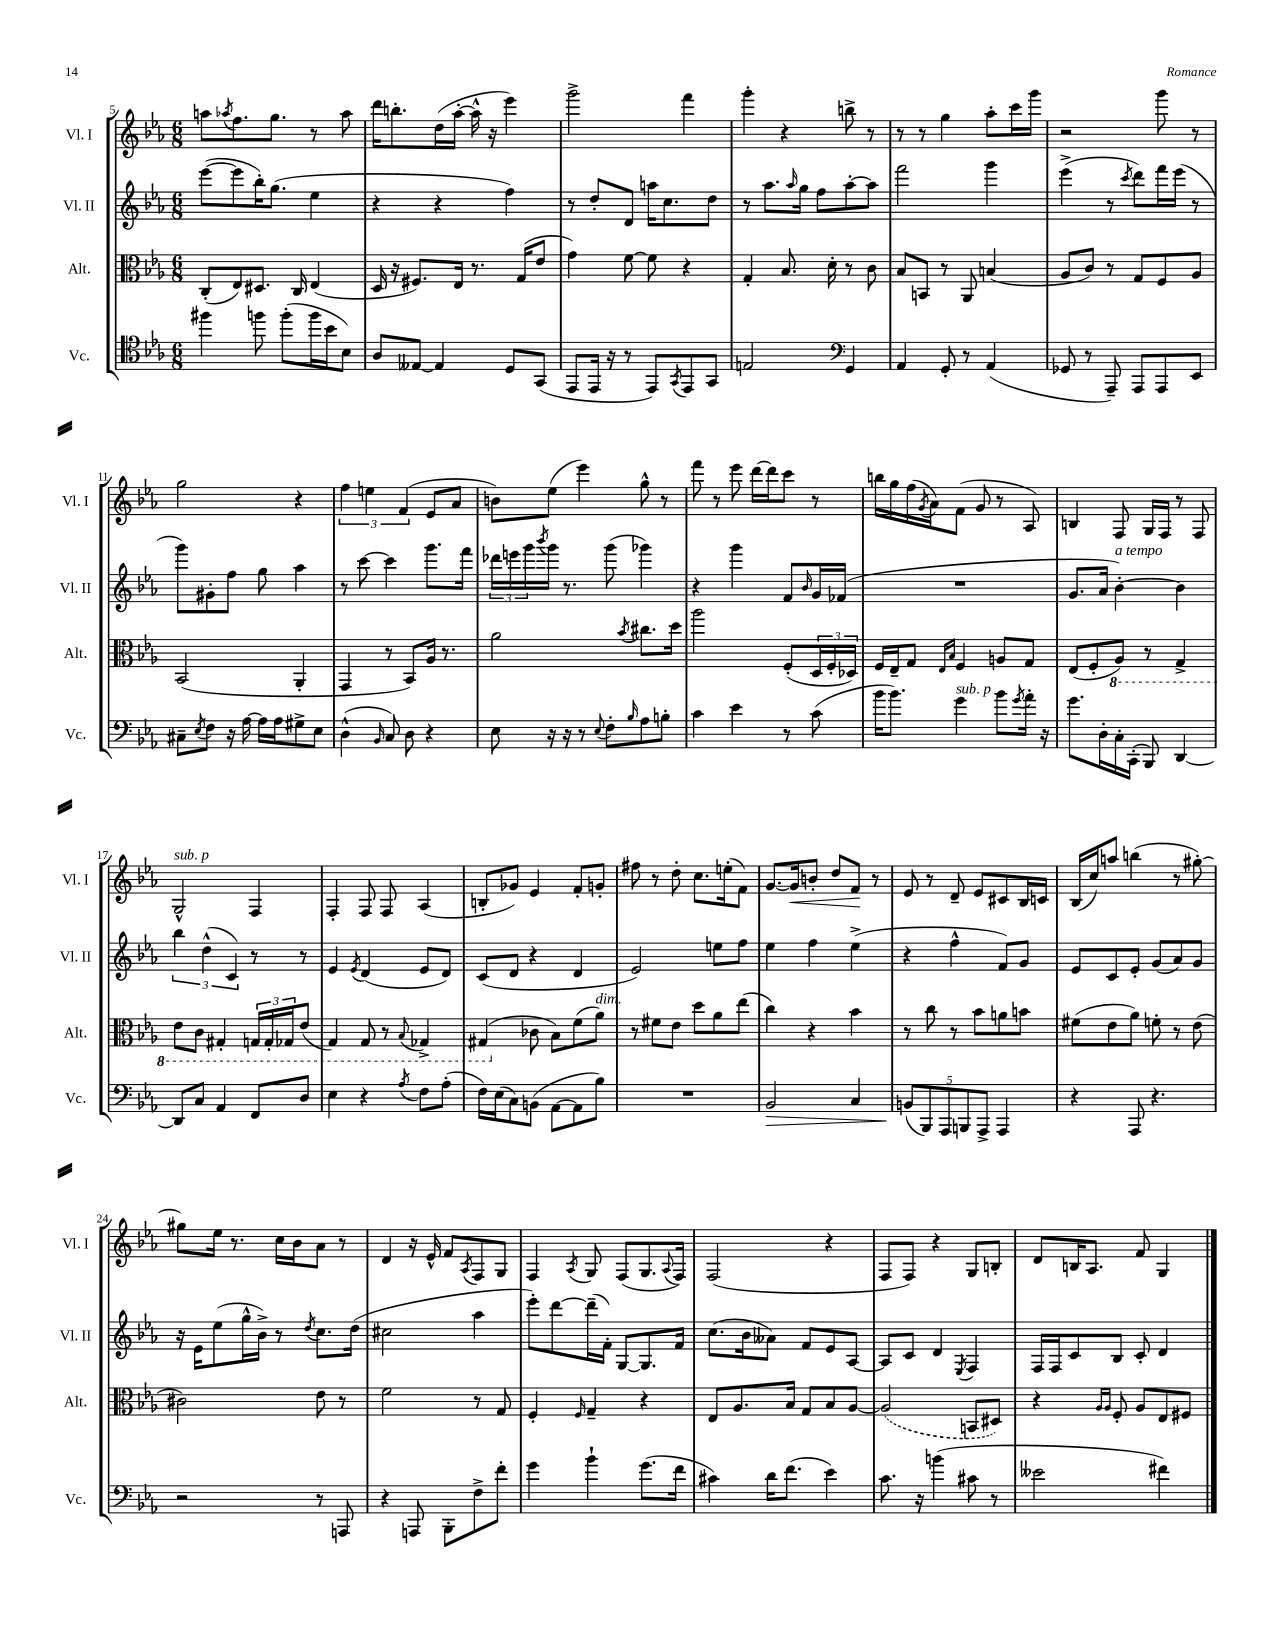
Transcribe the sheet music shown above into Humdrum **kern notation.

**kern	**kern	**kern	**kern
*staff4	*staff3	*staff2	*staff1
*clefC4	*clefC3	*clefG2	*clefG2
*k[b-e-a-]	*k[b-e-a-]	*k[b-e-a-]	*k[b-e-a-]
*M6/8	*M6/8	*M6/8	*M6/8
4ff#	(8C'	([8eee-	8aa
.	.	.	8qaa-
.	8E-)	8eee-]	8.ff
8ff	8.D#	16bb-')	.
.	.	(8.gg	8.gg
(8ff'	.	.	.
.	16C	.	.
16ff	(4E-	4ee-	8r
16b-	.	.	.
8B-)	.	.	8aa-
=	=	=	=
8A-	16D	4r	16ddd
.	16r	.	8.bb'
[8E--	8.F#)	.	.
4E--]	.	4r	(16dd
.	16E-	.	[16aa-'
.	8.r	.	16aa-^^]
.	.	.	16r
8D	.	4ff)	4eee-)
.	(16G	.	.
(8GG	8e-	.	.
=	=	=	=
8EE-	4g)	8r	2ggg^
16EE-	.	8dd'	.
16r	.	.	.
8r	[8f	8d	.
8EE-)	8f]	16aa	.
.	.	8.cc	.
8qGG	.	.	.
8EE-	4r	.	4fff
8GG	.	8dd	.
=	=	=	=
2E	4G'	8r	4ggg'
.	.	8.aa-	.
.	8.B-	.	4r
.	.	16qqaa-	.
.	.	16gg	.
.	.	8ff	.
.	16d'	.	.
*clefF4	*	*	*
4GG	8r	[8aa-'	8bb^
.	8c	8aa-]	8r
=	=	=	=
4AA-	8B-	2fff	8r
.	8BB	.	8r
8GG'	8r	.	4gg
8r	8AA-	.	.
(4AA-	(4B	4ggg	8aa-'
.	.	.	16ccc
.	.	.	16ggg
=	=	=	=
8GG-	8A-	(4eee-^	2r
8r	8c)	.	.
8AAA-~)	8r	8r	.
.	.	8qccc	.
8AAA-	8G	8ddd)	.
8AAA-	8F	16fff	8ggg
.	.	(16eee-	.
8EE-	8A-	8r	8r
=	=	=	=
8C#~	(2BB-	8ggg)	2gg
8qE-	.	.	.
8F	.	8g#'	.
16r	.	8ff	.
[16A-	.	.	.
16A-]	.	8gg	.
16A-	.	.	.
8G#^	4AA-'	4aa-	4r
8E-	.	.	.
=	=	=	=
(4D^^	4GG	8r	6ff
.	.	[8ccc	.
.	.	.	6ee
16qqBB-	.	.	.
8C)	8r	4ccc]	.
.	.	.	(6f
8D	8BB-)	.	.
4r	16A-	8.ggg	8e-
.	8.r	.	.
.	.	.	8a-
.	.	16fff	.
=	=	=	=
8E-	2a-	24ddd-	8b)
.	.	24eee	.
.	.	24ggg	.
.	.	8qbbb-	.
16r	.	16ggg	(8ee-
16r	.	8.r	.
8r	.	.	4eee-)
8qqE-	.	.	.
8F'	.	(8ggg	.
16qqB-	8qb-	.	.
8A-	8.cc#	4ggg-)	8gg^^
8B'	.	.	8r
.	16dd	.	.
=	=	=	=
4c	2aa-	4r	8fff
.	.	.	8r
4e-	.	4ggg	8eee-
.	.	.	[16ddd
.	.	.	16ddd]
8r	(8F'	8f	8ccc
.	.	16qqb-	.
(8c	24D	16g	8r
.	24F'	.	.
.	.	(16f-	.
.	24D-)	.	.
=	=	=	=
16b-	16F	2.r	16bb
8.b-)	16E-~	.	16gg
.	8G	.	(16ff
.	.	.	8qg
.	.	.	16a-)
.	16qqE-	.	.
.	16qqB-	.	.
4g	4F	.	(8f
.	.	.	8g
8b-	8A	.	8r
8qg	.	.	.
16a-'	8G	.	8A-)
16r	.	.	.
=	=	=	=
8.g	(8E-	8.g	4B
.	8F'	.	.
16D'	.	16a-	.
16C'	8AA-)	[4b-')	8F
(16CC'	.	.	.
8BBB-)	8r	.	16G
.	.	.	16F
[4DD	4GG^	4b-]	8r
.	.	.	8F
=	=	=	=
8DD]	8E-	6bb-	2G^^
8C	8C	.	.
.	.	(6dd^^	.
4AA-	4GG#'	.	.
.	.	6c)	.
8FF	24GG	8r	4F
.	24GG'	.	.
.	24GG-	.	.
8D	(8E-	8r	.
=	=	=	=
4E-	4GG)	4e-	4F'
.	.	8qe-	.
4r	8GG	(4d	8F
.	8r	.	8F
8qA-	8qqBB-	.	.
8F	4GG-^	8e-	(4A-
(8A-'	.	8d)	.
=	=	=	=
16F)	(4GG#	(8c	8B'
(16E-	.	.	.
8C)	.	8d	8g-)
(8BB	8c-	4r	4e-
[8AA-	8B-)	.	.
8AA-]	(8f	4d	8f'
8B-)	8a-)	.	8g'
=	=	=	=
2.r	8r	2e-)	8ff#
.	8f#	.	8r
.	8e-	.	8dd'
.	8dd	.	8.cc
.	8a-	8ee	.
.	.	.	(16ee'
.	(8ee-	8ff	8f)
=	=	=	=
2BB-	4cc)	4ee-	[8.g
.	.	.	16g]
.	4r	4ff	8b'
.	.	.	8dd
4C	4b-	(4ee-^	8f
.	.	.	8r
=	=	=	=
(10BB	8r	4r	8e-
10BBB-)	.	.	.
.	8cc	.	8r
10AAA-	.	.	.
.	8r	4ff^^	8d~
10BBB	.	.	.
.	8b-	.	8e-
10AAA-^	.	.	.
4AAA-	8a	8f)	8c#
.	8b	8g	16B-
.	.	.	16c
=	=	=	=
4r	(8f#	8e-	(16B-
.	.	.	16cc)
.	8e-	8c	8aa
8AAA-	8a-)	8e-'	(4bb
4.r	8f'	(8g	.
.	8r	8a-)	8r
.	(8e-	8g	[8gg#')
=	=	=	=
2r	2c#)	16r	8gg#]
.	.	16e-	.
.	.	(8ee-	16ee-
.	.	.	8.r
.	.	16gg^^	.
.	.	16b-^)	.
.	.	8r	16cc
.	.	.	16b-
.	.	8qdd	.
8r	8e-	8.cc	8a-
8AAA	8r	.	8r
.	.	(16dd	.
=	=	=	=
4r	2f	2cc#	4d
8AAA	.	.	16r
.	.	.	16e-^^
8BBB-'	.	.	8f
.	.	.	8qA-
8F^	8r	4aa-	8F
8f'	8G	.	8G
=	=	=	=
4g	4F'	8eee-')	4F
.	.	[8ddd	.
.	16qqF	.	8qA-
4b-`	4G~	(16ddd~]	8G
.	.	16f')	.
.	.	[8G	(8F
(8.g	4r	8.G]	8.G
.	.	.	8qqA-
16f	.	16f	16F)
=	=	=	=
4c#)	8E-	(8.cc	(2F
.	8.A-	.	.
.	.	16b-	.
16d	.	8a--)	.
(8.f	16B-	.	.
.	8G	8f	.
4e-)	8B-	8e-	4r
.	[8A-	[8A-	.
=	=	=	=
8.c	(2A-]	8A-]	8F
.	.	8c	8F)
16r	.	.	.
(4b	.	4d	4r
.	.	8qE-	.
8c#	8BB	4F	8G
8r	8D#)	.	8B'
=	=	=	=
2e--	4r	16F	8d
.	.	16F	.
.	.	8c	16B
.	.	.	8.A-
.	16qqA-	.	.
.	16qqA-	.	.
.	8F'	8B-	.
.	8A-	8c'	8f
4f#)	8E-	4d	4G
.	8F#	.	.
==	==	==	==
*-	*-	*-	*-
